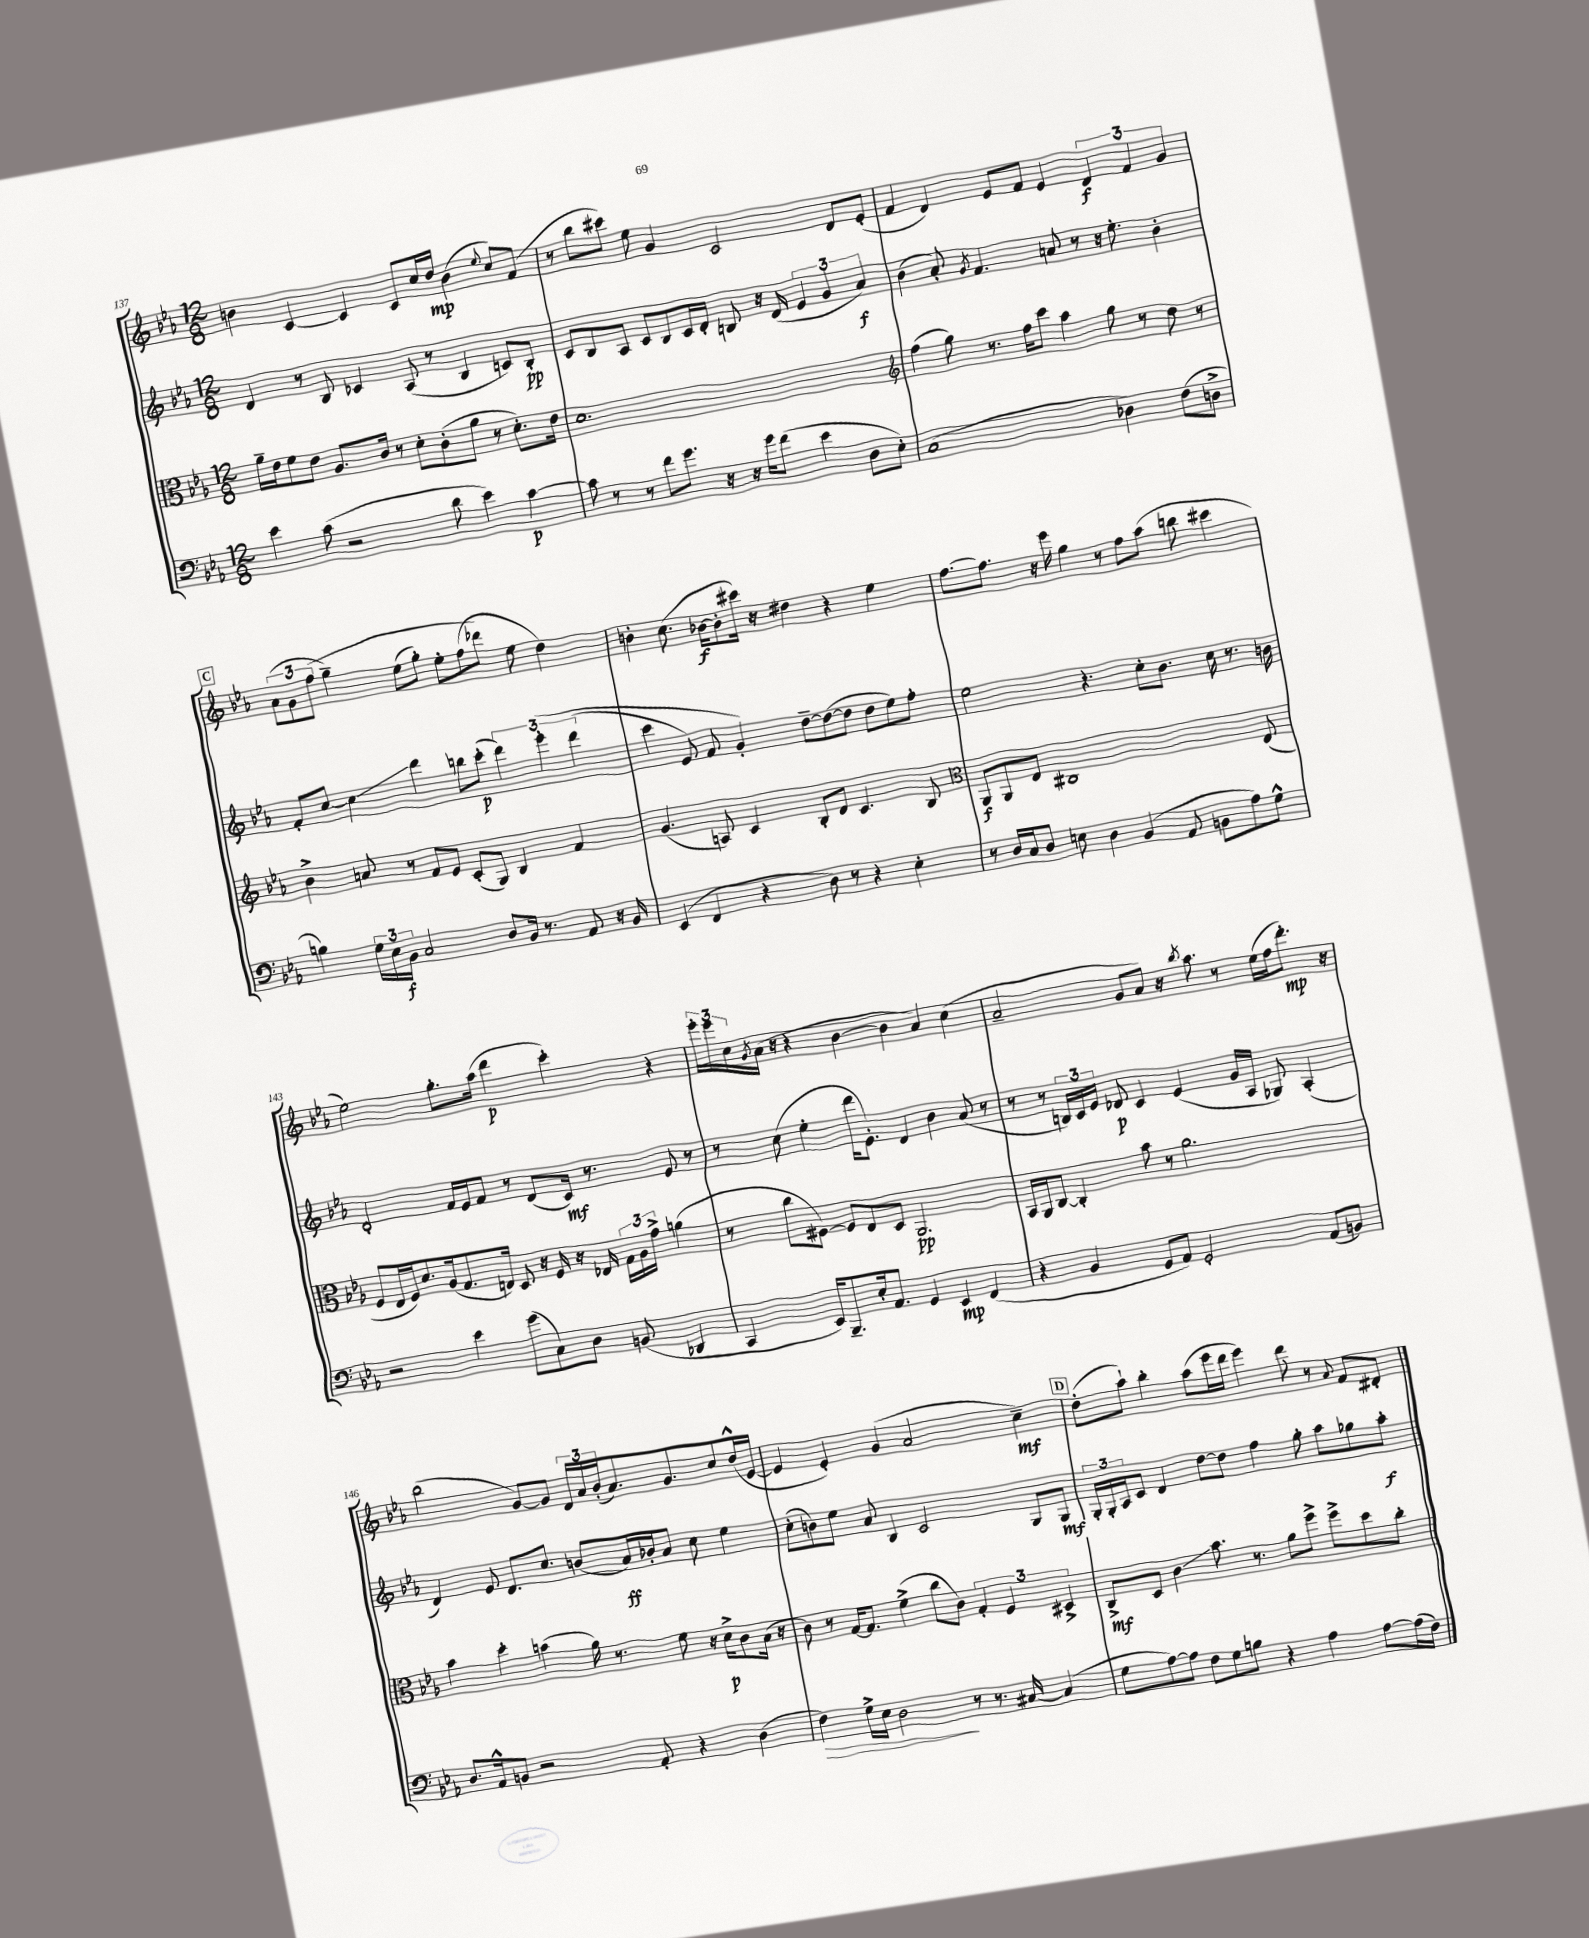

**kern	**kern	**kern	**kern
*staff4	*staff3	*staff2	*staff1
*clefF4	*clefC3	*clefG2	*clefG2
*k[b-e-a-]	*k[b-e-a-]	*k[b-e-a-]	*k[b-e-a-]
*M12/8	*M12/8	*M12/8	*M12/8
4e-	16a-~	4d	4b
.	16e-	.	.
.	8f	.	.
(8c	8e-	8r	[4c
2r	8.A-	8B-	.
.	.	4c-	4c]
.	16c	.	.
.	8r	.	.
.	8d'	(8A-	8c
8d	(8c'	8r	16cc
.	.	.	16dd
4e-)	8a-	4B-	(4b
.	8r	.	.
.	.	.	8qqee-
[4c	8.d')	8c)	8cc)
.	.	8B-'	(8f
.	16e-	.	.
=	=	=	=
8c]	1.d	8c	8r
8r	.	8B-	8bb-
8r	.	8A-	8ccc#)
8f	.	8c	8ee-
8.g	.	8B-	4g
.	.	16c	.
16r	.	16d'	.
16r	.	8B	2c
16g	.	.	.
(8f	.	16r	.
.	.	(16d	.
4e-	.	6e-	.
.	.	6g	.
8D	.	.	8d
.	.	6a-)	.
8E-')	.	.	(8e-'
=	=	=	=
*	*clefG2	*	*
(1C	(4ff	(4b-	4f
.	8gg)	8a-')	4d)
.	.	8qg	.
.	8.r	4.f	.
.	.	.	8e-
.	16ff	.	.
.	8ccc	.	8f
.	4aa-	8a	4e-
.	.	8r	.
4D-)	8gg	16r	6d
.	.	8.ee-'	.
.	8r	.	.
.	.	.	6f
(8F	8dd	4b-'	.
.	.	.	6g
8D^	8r	.	.
=	=	=	=
4B)	4b-^	8f'	(12a-
.	.	.	12g
.	.	[8cc	.
.	.	.	&(12ff
24G	8a	4cc]	4gg~)
24E-	.	.	.
24BB-	.	.	.
2C	8r	.	.
.	8f	4ddd	(8ee-
.	8e-	.	8gg')
.	(8c'	8bb	8ee-'
8D	8G)	(8ccc'	(8ff
16BB-	4B-	6ddd)	8ddd-&)
8.r	.	.	.
.	.	.	8ee-
.	.	&(6eee-'	.
8AA-	4f	.	4dd)
.	.	(6ddd	.
16r	.	.	.
16BB-	.	.	.
=	=	=	=
(4EE-	(4.g	4ccc	4b'
4FF	.	8e-)	(8.cc
.	8A)	8f	.
.	.	.	[16b-
4r	4c	4g'&)	8b-']
.	.	.	16ccc#)
.	.	.	16r
8D)	8B-'	[8dd~	4dd#
8r	8d	(8dd_	.
4r	4.c	8dd]	4r
.	.	8dd	.
4E-'	.	8ee-)	4ee-
.	8B-	8ff'	.
=	=	=	=
*	*clefC3	*	*
8r	8AA-	2ee-	[8.ff
16D	8AA-	.	.
16C	.	.	8.ff]
8D	8E-	.	.
8E	1C#	.	16r
.	.	.	16eee-
4D	.	4.r	4gg
(4BB-	.	.	8r
.	.	8cc'	8ff
8AA-	.	8.b-	(8aa-
8BB	.	.	8bb
.	.	16cc	.
8A-)	.	8.r	4ccc#
8G^^	(8E-	.	.
.	.	16b	.
=	=	=	=
2r	8F	2d'	2ee-)
.	16E-	.	.
.	16F)	.	.
.	8.d	.	.
.	(16A-	.	.
4e-	8.G	16f	8.gg'
.	.	16e-	.
.	.	8f	.
.	16E)	.	(16aa-
(8g	8D	8r	4ddd
8C)	16r	(8d	.
.	16F	.	.
8D	16r	16c)	4ccc')
.	16E-	8.r	.
(8BB	24G	.	.
.	24A-	.	.
.	24g^	.	.
4DD-	(4a	8e-	4r
.	.	8r	.
=	=	=	=
4CC	8r	8r	24eee-'
.	.	.	24eee-
.	.	.	24cc
.	.	.	8qg
.	8cc	(8cc	(16a-
.	.	.	16r
16EE-)	[8F#)	4ee-'	4r
8.BBB-~	.	.	.
.	8F#]	.	.
16E-'	8E-	16ddd	[4b-
8.AA-	.	8.e-')	.
.	8D	.	.
4GG	2.AA-	4d	4b-]
4EE-	.	4b-	4a-)
(4FF	.	(8a-	(4cc
.	.	8r	.
=	=	=	=
4r	16BB-	8r	2a-~
.	16AA-	.	.
.	[8C	8r	.
4BB-	4C']	24B)	.
.	.	24c	.
.	.	24e-	.
.	.	8d-	.
8GG	8b-	4c	8g
8AA-)	8r	.	8a-)
2GG'	2.a-	(4e-	16r
.	.	.	8qbb-
.	.	.	8.aa-
.	.	16g	8r
.	.	16A-	.
.	.	8G-)	(16ee-
.	.	.	16ff
(8AA-	.	(4A-'	8.ddd')
8BB)	.	.	.
.	.	.	16r
=	=	=	=
8.D	4b-	4d)	(2bb-
16AA-^^	.	.	.
8BB	4dd'	8e-	.
2r	.	8.d	.
.	(4b	.	[8g)
.	.	8.cc	.
.	.	.	8g]
.	16a-)	(8b	24d
.	.	.	24a-
.	8.r	.	.
.	.	.	(24b-'
8AA-'	.	16a-)	8.a-)
.	.	16b-'	.
4r	8f	8a-	.
.	.	.	8.g
.	16r	8cc	.
.	16d^	.	.
(4D	8c	4ee-	8cc
.	(16B-	.	(16dd^^
.	16r	.	[16e-
=	=	=	=
4F)	8c)	(8cc'	4e-]
.	8r	8b)	.
16G^	[16G	8ee-	4e-')
16E-	8.G]	.	.
2D	.	8a-	.
.	(4f^	4B-	(4g
.	8cc	2c	2a-
8r	8c)	.	.
8.r	6G'	.	.
.	6F	.	.
[16C#	.	.	.
(4C#]	.	8G	4cc~)
.	6D#^	.	.
.	.	8G	.
=	=	=	=
8G	8C^	24G'	(8dd'
.	.	24G'	.
.	.	24A-	.
[8A-)	8D	8c	8aa-`)
8A-]	4c	4d	4bb-'
8F	.	.	.
8G	8.b-	[8dd	(8aa-
8B	.	8dd]	16eee-
.	8.r	.	16ddd
4r	.	4ff	4eee-)
.	8a-	.	.
4A-	8ff^	8gg'	8ddd
.	8ff^	8aa-	8r
.	.	.	8qqa-
[8A-	8dd	8gg-	8f
(16A-]	8cc'	8aa-'	8d#'
16F)	.	.	.
==	==	==	==
*-	*-	*-	*-
